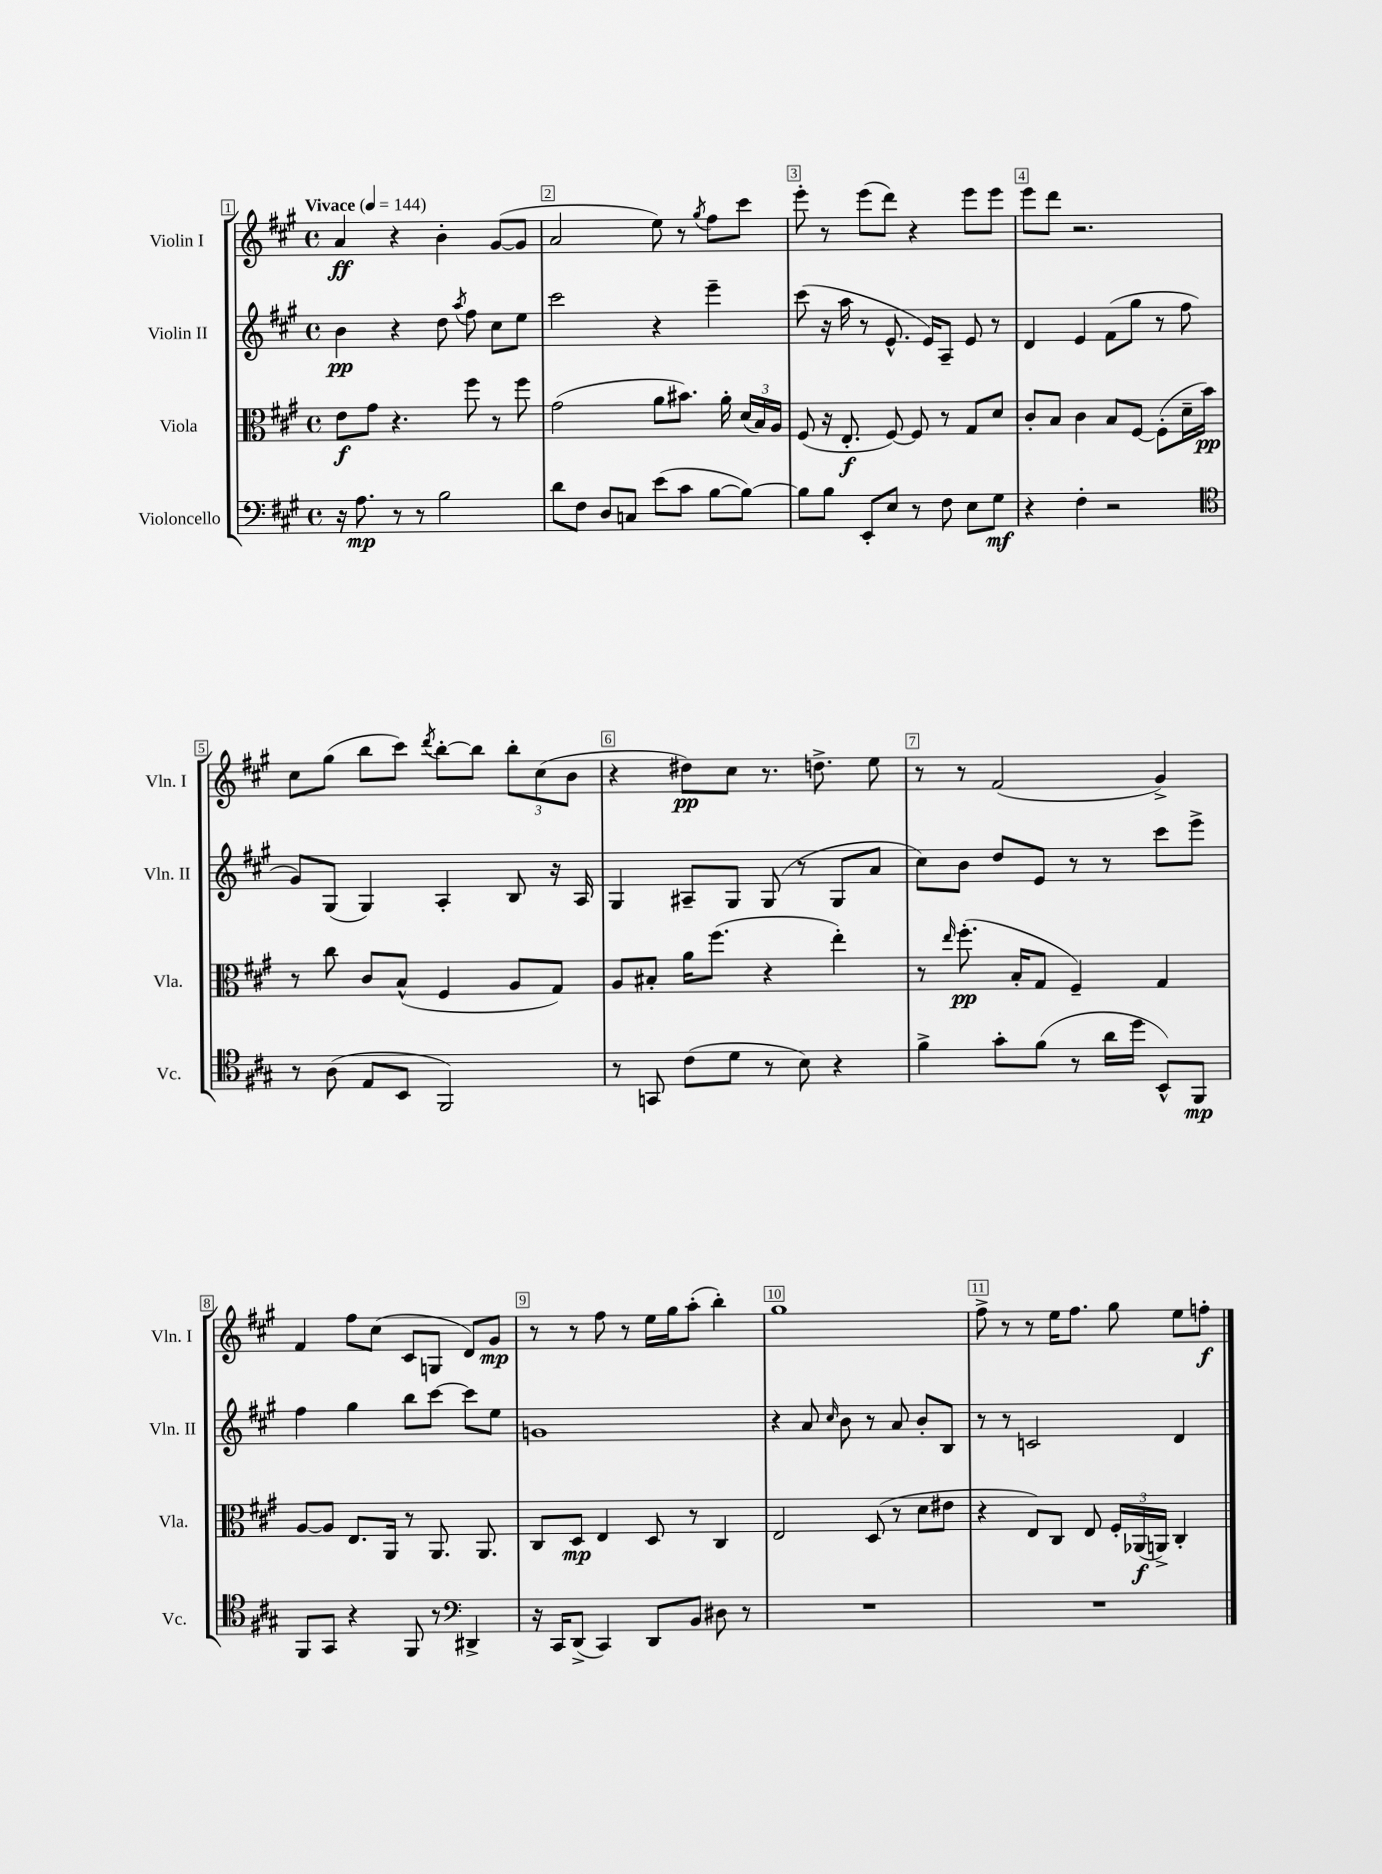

**kern	**kern	**kern	**kern
*staff4	*staff3	*staff2	*staff1
*clefF4	*clefC3	*clefG2	*clefG2
*k[f#c#g#]	*k[f#c#g#]	*k[f#c#g#]	*k[f#c#g#]
*M4/4	*M4/4	*M4/4	*M4/4
*met(c)	*met(c)	*met(c)	*met(c)
*MM144	*MM144	*MM144	*MM144
16r	8e	4b	4a
8.A	.	.	.
.	8g#	.	.
8r	4.r	4r	4r
8r	.	.	.
2B	.	8dd	4b'
.	.	8qaa	.
.	8ff#	8ff#	.
.	8r	8cc#	([8g#
.	8ff#	8ee	8g#]
=	=	=	=
8d	(2g#	2ccc#	2a
8F#	.	.	.
8D	.	.	.
8C	.	.	.
(8e	8a	4r	8ee)
8c#	8.b#)	.	8r
.	.	.	8qgg#
[8B	.	4eee~	8ff#
.	16a'	.	.
8B_)	(24d	.	8ccc#
.	24B)	.	.
.	24A	.	.
=	=	=	=
8B]	(8F#	(8ccc#	8eee'
8B	16r	16r	8r
.	8.E'	16aa	.
8EE'	.	8r	(8eee
8E	[8F#)	8.e^^	8ddd)
8r	8F#]	.	4r
.	.	16e)	.
8F#	8r	8A~	.
8E	8G#	8e	8eee
8G#	8d	8r	8eee
=	=	=	=
4r	8c#'	4d	8eee
.	8B	.	8ddd
4F#'	4c#	4e	2.r
2r	8B	(8f#	.
.	[8F#	8gg#	.
.	(8F#']	8r	.
.	16d~	8ff#	.
.	16b)	.	.
=	=	=	=
*clefC4	*	*	*
8r	8r	8g#)	8cc#
(8A	8cc#	(8G#	(8gg#
8E	8c#	4G#)	8bb
8BB	(8B^^	.	8ccc#)
.	.	.	8qddd
2FF#)	4F#	4A'	[8bb'
.	.	.	8bb]
.	8A	8B	12bb'
.	.	.	(12cc#
.	8G#)	16r	.
.	.	.	12b
.	.	16A	.
=	=	=	=
8r	8A	4G#	4r
8GG	8B#'	.	.
(8c#	16a	8A#~	8dd#)
.	(8.ff#	.	.
8d	.	8G#	8cc#
8r	4r	(8G#	8.r
8B)	.	8r	.
.	.	.	8.dd^
4r	4ee')	8G#	.
.	.	8a	8ee
=	=	=	=
4f#^	8r	8cc#)	8r
.	16qqee	.	.
.	(8.ff#'	8b	8r
8g#'	.	8dd	(2f#
.	16B'	.	.
(8f#	8G#	8e	.
8r	4F#~)	8r	.
16a	.	8r	.
16dd	.	.	.
8BB^^)	4G#	8ccc#	4g#^)
8FF#	.	8eee^	.
=	=	=	=
8FF#	[8A	4ff#	4f#
8GG#	8A]	.	.
4r	8.E	4gg#	8ff#
.	.	.	(8cc#
.	16AA	.	.
8FF#	8r	8bb	8c#
8r	8.AA	[8ccc#	8G
*clefF4	*	*	*
4DD#^	.	8ccc#]	8d)
.	8.AA	.	.
.	.	8ee	8g#
=	=	=	=
16r	8C#	1g	8r
16CC#	.	.	.
(8DD^	8D	.	8r
4CC#)	4E	.	8ff#
.	.	.	8r
8DD	8D	.	16ee
.	.	.	16gg#
8BB	8r	.	(8aa'
8D#	4C#	.	4bb')
8r	.	.	.
=	=	=	=
1r	2E	4r	1gg#
.	.	8a	.
.	.	16qqcc#	.
.	.	8b	.
.	(8D	8r	.
.	8r	8a	.
.	8d	8b'	.
.	8e#	8B	.
=	=	=	=
1r	4r	8r	8ff#^
.	.	8r	8r
.	8E)	2c	8r
.	8C#	.	16ee
.	.	.	8.ff#
.	8E	.	.
.	24F#'	.	8gg#
.	(24AA-	.	.
.	24AA^)	.	.
.	4C#'	4d	8ee
.	.	.	8ff'
==	==	==	==
*-	*-	*-	*-
